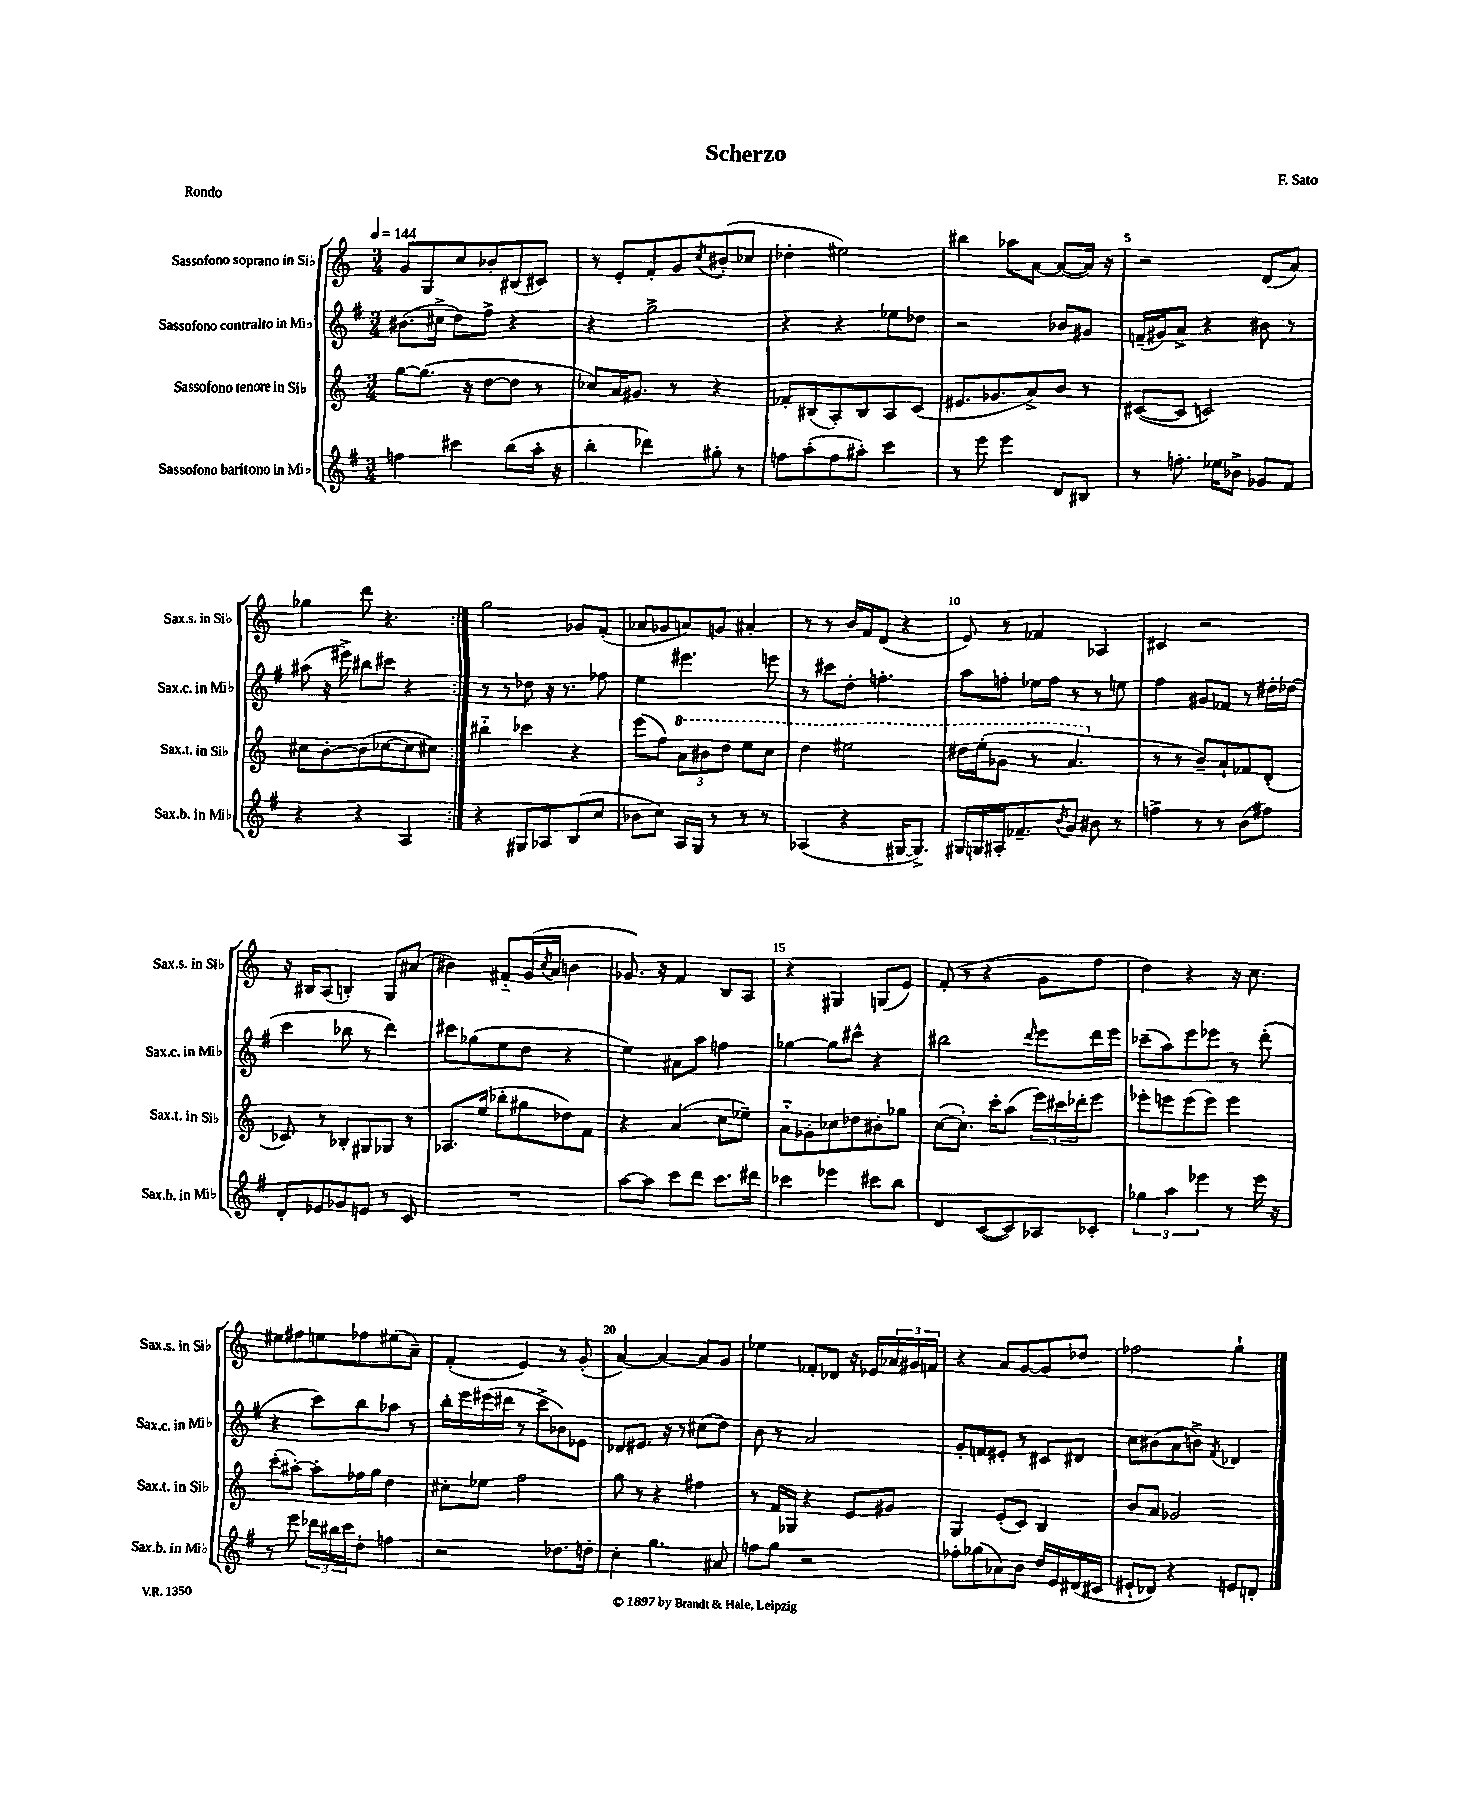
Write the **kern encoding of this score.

**kern	**kern	**kern	**kern
*staff4	*staff3	*staff2	*staff1
*clefG2	*clefG2	*clefG2	*clefG2
*k[f#]	*k[]	*k[f#]	*k[]
*M3/4	*M3/4	*M3/4	*M3/4
*MM144	*MM144	*MM144	*MM144
4ff	[8gg	(8.b#	8g
.	(8.gg]	.	8G
.	.	16cc#^	.
4ccc#	.	8dd)	8cc
.	16r	.	.
.	[8dd	8ff#^	8b-'
(8bb	8dd]	4r	(8B#
16aa'	8r	.	8c#)
16r	.	.	.
=	=	=	=
4bb'	8cc-)	4r	8r
.	16a	.	8e'
.	8.g#	.	.
4ddd-)	.	2gg^	8f'
.	8r	.	8g
.	.	.	8qcc
8gg#'	4r	.	(8b#'
8r	.	.	8cc-
=	=	=	=
8ff	8f-'	4r	4dd-'
(8aa'	(8B#	.	.
8ff	8A')	4r	2ee#)
8aa#')	8B#	.	.
4ccc	8A	8ee-	.
.	(8c	8dd-	.
=	=	=	=
8r	8.e#	2r	4bb#
8eee	.	.	.
.	8.g-	.	.
4eee	.	.	8aa-
.	8a^)	.	[8a
8d	8b	8b-	(8a_
8B#	8r	8g#	16a])
.	.	.	16r
=	=	=	=
8r	([8c#	(16f~	2r
.	.	16g#)	.
8.ff'	8c#]	8a^	.
.	2c)	4r	.
16ee-	.	.	.
8b-^	.	.	.
8g-	.	8b#	(8d
8f#	.	8r	8a)
=	=	=	=
4r	8cc#	(8aa#	4gg-
.	[8b'	16r	.
.	.	16eee#^)	.
4r	(8b]	8bb#	8ddd
.	[8cc-	8ccc#	4.r
4A	8cc-]	4r	.
.	8cc#)	.	.
=:|!	=:|!	=:|!	=:|!
4r	4bb#'~	8r	2gg
.	.	8r	.
8G#	4ccc-	8dd-	.
8A-	.	16r	.
.	.	8.r	.
(8B	4r	.	8g-
8cc	.	8ff-	(8f'
=	=	=	=
8b-	(8eee	4ee	8a-
8cc)	8ff)	.	8g-
16A	12aa	4.eee#	8a)
16G	.	.	.
.	12bb#	.	.
8r	.	.	8g
.	12ddd	.	.
8r	8eee	.	4a#'
8r	8ccc	8eee	.
=	=	=	=
(4A-	4ddd	8r	8r
.	.	8ccc#	8r
4r	2eee#	8dd'	16b
.	.	.	16f
.	.	4.ff'	(8d
[16G#	.	.	4r
8.G#^])	.	.	.
=	=	=	=
16G#	16ddd#	8aa	8e)
16G	(16eee'	.	.
16A#'	8gg-	8ff'	8r
8.f-~	.	.	.
.	8r	16ee-	4f-
.	.	16ff	.
8qb	.	.	.
8g	4.aa	8r	.
8b#	.	8r	4A-
8r	.	8ee	.
=	=	=	=
4ff^	8r	4ff#	4c#
.	8r	.	.
8r	8b~)	8g#	2r
8r	8a`	8f-	.
(8b	8f-	8r	.
8ff#)	(8d'	16dd#'	.
.	.	(16dd-	.
=	=	=	=
8d'	8c-)	4ccc	16r
.	.	.	16B#
8e-	8r	.	(8A
8g-	8B-'	8bb-	4B')
8e	8G#	8r	.
8r	8G-	4ddd)	8G
8c	8r	.	(8a#
=	=	=	=
2.r	8.A-	8ccc#	4b#)
.	.	(8gg-	.
.	(16ee	.	.
.	8bb-'	8ee	8f#'~
.	8gg#	8dd	(16g
.	.	.	8qcc
.	.	.	16a
.	8dd-)	4r	4b
.	8f	.	.
=	=	=	=
[8aa	4r	4ee)	8.g-)
8aa]	.	.	.
.	.	.	16r
8ccc	(4a	8a#	4f
8ddd	.	8aa	.
8.ccc	8cc	4ff	8B
.	8ee-~)	.	8A
16ddd#	.	.	.
=	=	=	=
4ccc-	8a'~	[4gg-	4r
.	8g-'	.	.
4eee-	8cc-	8gg-]	4G#
.	8dd-	8ccc#^^	.
8ccc#	8b#'	4r	(8G
8bb	8gg-	.	8e)
=	=	=	=
4d	([8cc	2bb#	(8f'
.	8.cc'])	.	8r
([8c	.	.	4r
.	16ccc'	.	.
8c])	(8aa	.	.
.	.	16qqddd	.
8A-	24eee)	8eee	8g
.	24ccc#	.	.
.	24ddd-'	.	.
8c-'	8eee	16ddd	8ff
.	.	16eee	.
=	=	=	=
6gg-	8eee-'	(8ccc-~	4dd)
.	8eee	8aa)	.
6aa	.	.	.
.	(8eee	8eee	4r
6eee-	.	.	.
.	8eee)	8eee-	.
8r	4eee	8r	16r
.	.	.	8.cc
16eee-	.	(8ddd'	.
16r	.	.	.
=	=	=	=
8r	(8ccc'	4r	8ee#
8eee	[8aa#')	.	8ff#
24ddd-	8aa#']	8ccc)	8ee
24bb#	.	.	.
24ccc	.	.	.
8dd'	16ff-	8bb	8ff-
.	16gg	.	.
4ff	4dd	8aa-	(8ee#
.	.	8r	8a~)
=	=	=	=
2r	8cc#'	16bb'	(4f'
.	.	16eee	.
.	8ee-	(16eee#	.
.	.	16ddd#	.
.	2ff	8r	4e)
.	.	8ccc^	.
8.dd-	.	8b-)	8r
.	.	8e-	(8g'
16dd'	.	.	.
=	=	=	=
4cc'	8gg	8d-	[4a)
.	8r	8.e#	.
4.gg	4r	.	4a_
.	.	16r	.
.	.	8r	.
.	4ff#	(8cc#	8a]
8a#	.	8dd)	8g
=	=	=	=
8ff	8r	8b	4ee-
8gg	16f	8r	.
.	16G-	.	.
2r	4r	2a	8f-'
.	.	.	8d-
.	8e	.	16r
.	.	.	16e-
.	8g#	.	24a-
.	.	.	24g#
.	.	.	24f
=	=	=	=
8ff-'	4G	8g'	4r
(8gg-	.	8f	.
8a-)	(8e'	8e#'	8a
8b	8c)	8r	[8g
16dd	4B	8c#	8g]
16e	.	.	.
(16d#	.	8d#	8dd-
16c#	.	.	.
=	=	=	=
8e#`	8b	8cc	2ff-
8d-)	8a	(8b#	.
4r	2g-	8a	.
.	.	8b^)	.
.	.	8qf#	.
8e	.	4d-	4gg`
8d'	.	.	.
==	==	==	==
*-	*-	*-	*-
